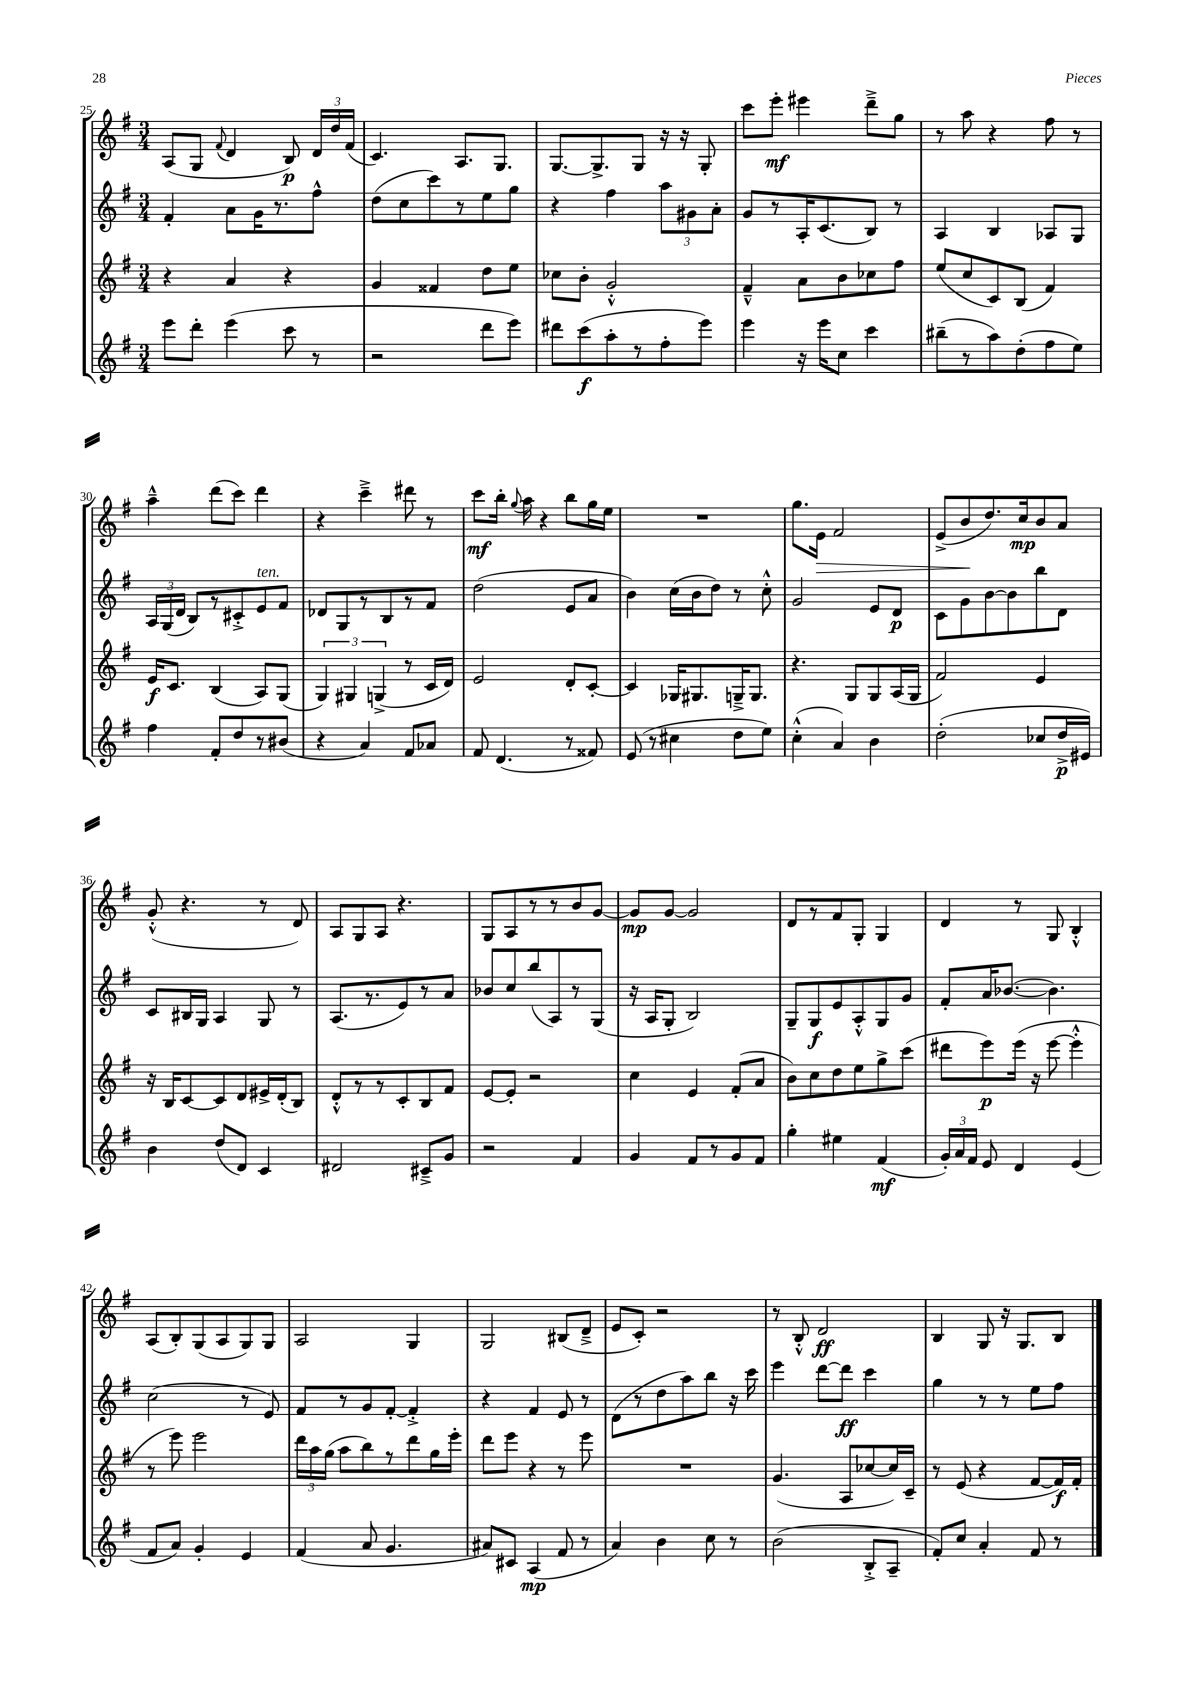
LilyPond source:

<<
\new StaffGroup <<
\new Staff = "s0" {
    \clef treble \key g \major \numericTimeSignature \time 3/4
    \autoBeamOff a8[( g8] \appoggiatura { fis'8 } d'4 b8\p) \tuplet 3/2 { d'16[ d''16 fis'16]( } |
    c'4.) a8.[ g8.] |
    g8.[~ g8.-> g8] r16 r16 g8-. |
    c'''8[ e'''8]-.\mf eis'''4 d'''8[---> g''8] |
    r8 a''8 r4 fis''8 r8 |
    a''4---^ d'''8[( c'''8]) d'''4 |
    r4 c'''4---> dis'''8 r8 |
    c'''8[\mf b''16]-. \appoggiatura { g''8 } a''16 r4 b''8[ g''16 e''16] |
    R2. |
    g''8.[ e'16]\> fis'2 |
    e'8[->( b'8\! d''8.) c''16\mp b'8 a'8] |
    g'8-.-^( r4. r8 d'8) |
    a8[ g8 a8] r4. |
    g8[ a8 r8 r8 b'8 g'8]~ |
    g'8[\mp g'8]~ g'2 |
    d'8[ r8 fis'8 g8]-. g4 |
    d'4 r8 g8 b4-.-^ |
    a8[( b8-.) g8( a8 g8) g8] |
    a2 g4 |
    g2 bis8[( d'8]---> |
    e'8[ c'8]-.) r2 |
    r8 b8-.-^ d'2\ff |
    b4 g8 r16 g8.[ b8] \bar "|." |
}
\new Staff = "s1" {
    \clef treble \key g \major \numericTimeSignature \time 3/4
    \autoBeamOff fis'4-. a'8[ g'16 r8. fis''8]-^ |
    d''8[( c''8 c'''8) r8 e''8 g''8] |
    r4 fis''4 \tuplet 3/2 { a''8[ gis'8 a'8]-. } |
    g'8[ r8 a16-. c'8.( b8]) r8 |
    a4 b4 aes8[ g8] |
    \tuplet 3/2 { a16[ g16( d'16] } b8[) r8 cis'8-.-> e'8^\markup { \italic "ten." } fis'8] |
    des'8[ g8 r8 b8 r8 fis'8] |
    d''2( e'8[ a'8] |
    b'4) c''16[( b'16 d''8]) r8 c''8-.-^ |
    g'2 e'8[ d'8]\p |
    c'8[ g'8 b'8~ b'8 b''8 d'8] |
    c'8[ bis16 g16] a4 g8 r8 |
    a8.[( r8. e'8) r8 a'8] |
    bes'8[ c''8 b''8( a8) r8 g8]( |
    r16 a16[ g8]-. b2) |
    g8[-- g8\f e'8 a8-.-^ g8 g'8] |
    fis'8[-. a'16 bes'8.]~( bes'4.) |
    c''2( r8 e'8) |
    fis'8[ r8 g'8 fis'8]~-. fis'4-.-> |
    r4 fis'4 e'8 r8 |
    d'8[( r8 d''8 a''8) b''8] r16 c'''16 |
    e'''4 d'''8[~ d'''8]\ff c'''4 |
    g''4 r8 r8 e''8[ fis''8] \bar "|." |
}
\new Staff = "s2" {
    \clef treble \key g \major \numericTimeSignature \time 3/4
    \autoBeamOff r4 a'4 r4 |
    g'4 fisis'4 d''8[ e''8] |
    ces''8[ b'8]-. g'2-.-^ |
    fis'4---^ a'8[ b'8 ces''8 fis''8] |
    e''8[( c''8 c'8) b8]( fis'4) |
    e'16[\f c'8.] b4( a8[) g8]( |
    \tuplet 3/2 { g4) gis4 g4->( } r8 c'16[ d'16]) |
    e'2 d'8[-. c'8]~-. |
    c'4 ges16[ gis8. g16---> g8.] |
    r4. g8[ g8 a16( g16] |
    fis'2) e'4 |
    r16 b16[ c'8~ c'8 d'8 eis'16-> d'16-.( b8]) |
    d'8[-.-^ r8 r8 c'8-. b8 fis'8] |
    e'8[~ e'8]-. r2 |
    c''4 e'4 fis'8[-.( a'8] |
    b'8[) c''8 d''8 e''8 g''8-> c'''8]( |
    dis'''8[ e'''8\p) e'''16]( r16 e'''8~ e'''4-.-^ |
    r8 e'''8) e'''2 |
    \tuplet 3/2 { d'''16[ a''16 g''16]( } a''8[ b''8) r8 d'''8 g''16 e'''16]-. |
    d'''8[ e'''8] r4 r8 e'''8 |
    R2. |
    g'4.( a8[ ces''8~ ces''16) c'16]-- |
    r8 e'8( r4 fis'8[~ fis'16\f) fis'16]-. \bar "|." |
}
\new Staff = "s3" {
    \clef treble \key g \major \numericTimeSignature \time 3/4
    \autoBeamOff e'''8[ d'''8]-. e'''4( c'''8 r8 |
    r2 d'''8[ e'''8]) |
    dis'''8[ c'''8\f( a''8-. r8 fis''8-. e'''8]) |
    e'''4 r16 e'''16[ c''8] c'''4 |
    bis''8[--( r8 a''8) d''8-.( fis''8 e''8]) |
    fis''4 fis'8[-. d''8 r8 bis'8]( |
    r4 a'4) fis'8[ aes'8] |
    fis'8 d'4.( r8 fisis'8) |
    e'8( r8 cis''4 d''8[ e''8]) |
    c''4-.-^( a'4) b'4 |
    d''2-.( ces''8[ d''16->\p eis'16]) |
    b'4 d''8[( d'8]) c'4 |
    dis'2 cis'8[---> g'8] |
    r2 fis'4 |
    g'4 fis'8[ r8 g'8 fis'8] |
    g''4-. eis''4 fis'4\mf( |
    \tuplet 3/2 { g'16[-.) a'16 fis'16] } e'8 d'4 e'4( |
    fis'8[ a'8]) g'4-. e'4 |
    fis'4( a'8 g'4. |
    ais'8[) cis'8] a4\mp( fis'8 r8 |
    a'4) b'4 c''8 r8 |
    b'2( b8[-.-> a8]-- |
    fis'8[-.) c''8] a'4-. fis'8 r8 \bar "|." |
}
>>
>>
\layout { \context { \Score currentBarNumber = #25 } }
